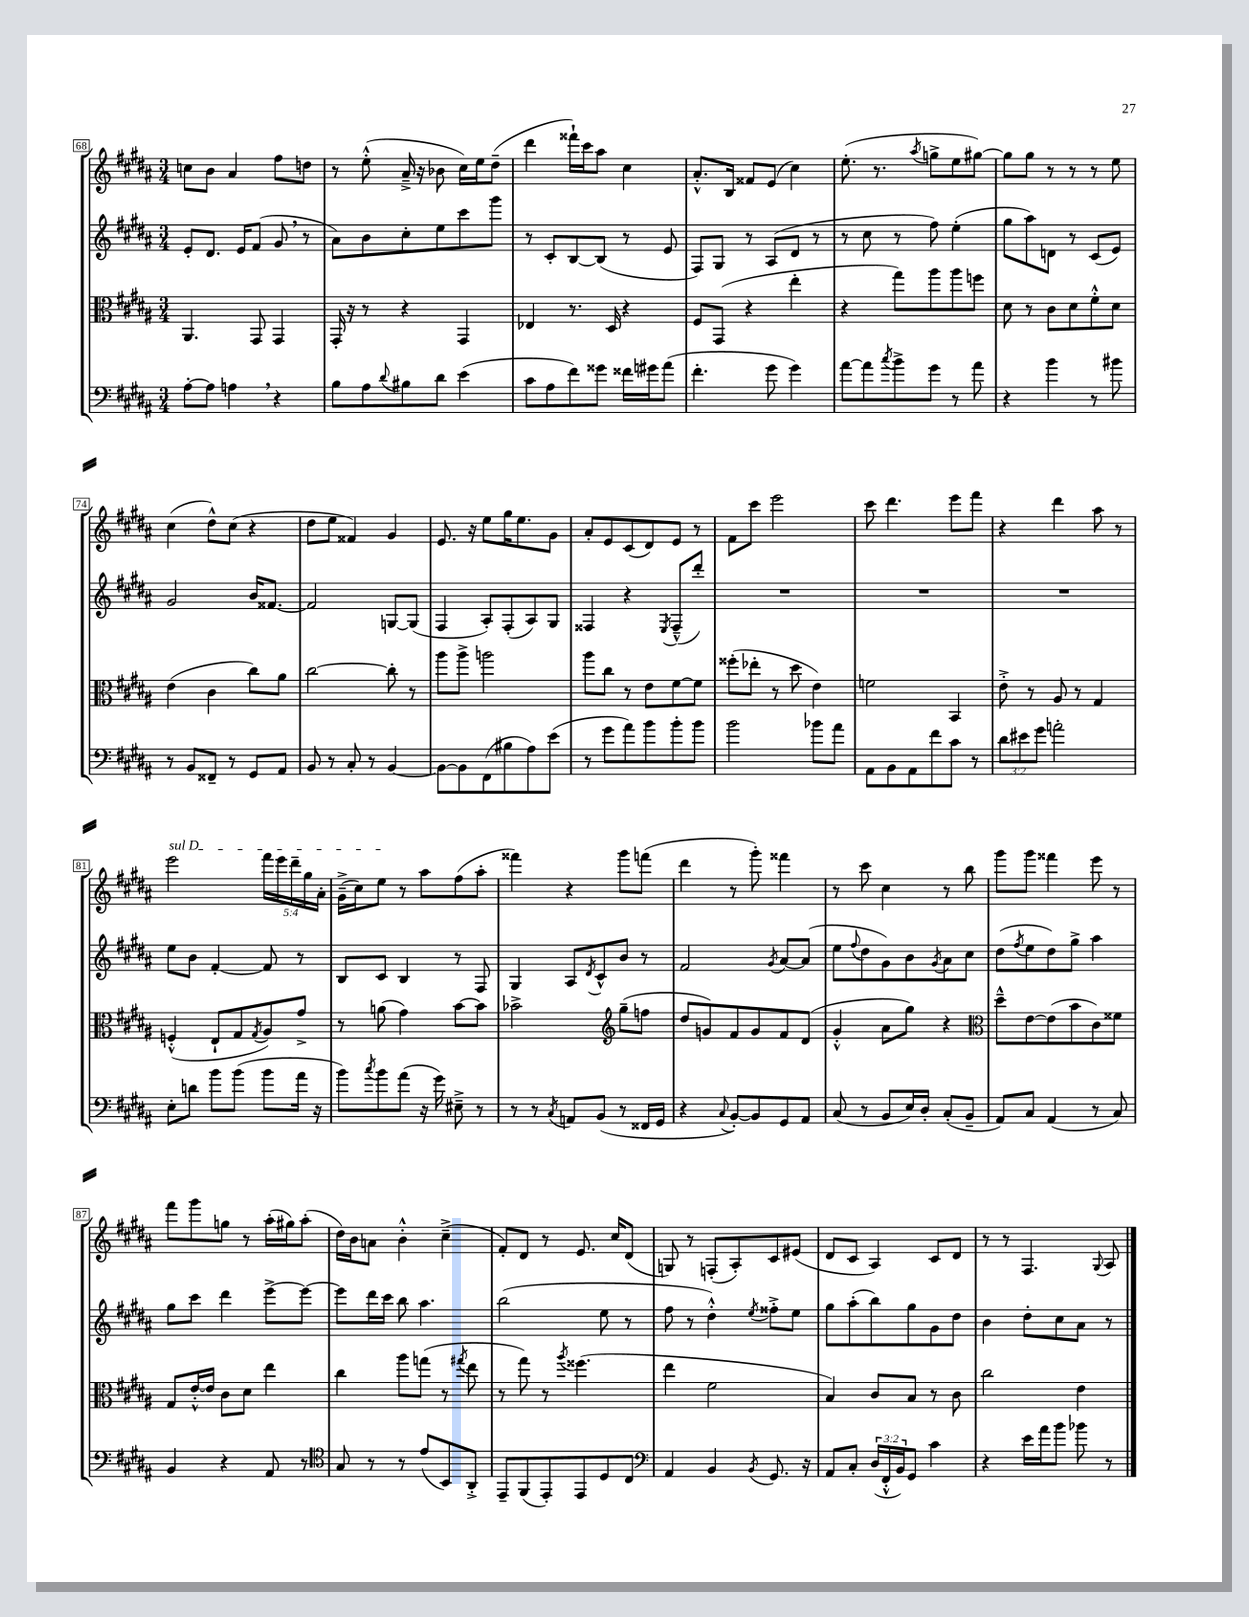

**kern	**kern	**kern	**kern
*staff4	*staff3	*staff2	*staff1
*clefF4	*clefC3	*clefG2	*clefG2
*k[f#c#g#d#a#]	*k[f#c#g#d#a#]	*k[f#c#g#d#a#]	*k[f#c#g#d#a#]
*M3/4	*M3/4	*M3/4	*M3/4
[8A#'	4.AA#	8e'	8cc
8A#]	.	8.d#	8b
4A	.	.	4a#
.	.	16e	.
.	8GG#	(8f#	.
4r	4GG#	8g#	8ff#
.	.	8r	8dd
=	=	=	=
8B	16GG#'	8a#)	8r
.	16r	.	.
8A#	8r	8b	(8ee'^^
8qqd#	.	.	.
8B#	4r	8cc#'	16a#~^
.	.	.	16r
8d#	.	8ee	8b-
(4e	4GG#	8ccc#	16cc#)
.	.	.	16ee
.	.	8ggg#	(8dd#~
=	=	=	=
8c#	4E-	8r	4ddd#
8A#	.	8c#'	.
8f#)	8.r	[8B	16fff##`)
.	.	.	16ccc#
8g##	.	(8B]	8aa#
.	16D#	.	.
16f##	4r	8r	4cc#
16g#	.	.	.
(8a#	.	8e	.
=	=	=	=
4.f#'	8F#	8F#)	8.a#'^^
.	(8GG#	8G#	.
.	.	.	16B
.	4r	8r	8f##
8g#	.	(8A#	(8e
4g#)	4ee'	8d#	4cc#)
.	.	8r	.
=	=	=	=
[8a#	4r	8r	(8.ee'
8a#]	.	8cc#	.
.	.	.	8.r
8qcc#	.	.	.
8b^	8gg#)	8r	.
.	.	.	8qaa#
8g#	8aa#	8ff#)	8gg^
8r	8aa#	(4ee'	8ee
8a#	8ff	.	[8gg#)
=	=	=	=
4r	8d#	8gg#	8gg#]
.	8r	8aa#)	8gg#
4b	8c#	8d	8r
.	8d#	8r	8r
8r	8f#'^^	(8c#	8r
8b#	8d#	8e)	8ee
=	=	=	=
8r	(4e	2g#	(4cc#
8BB	.	.	.
8FF##~	4c#	.	8dd#^^)
8r	.	.	(8cc#
8GG#	8cc#)	16b	4r
.	.	[8.f##	.
8AA#	8a#	.	.
=	=	=	=
8BB	[2cc#	2f##]	8dd#
8r	.	.	8ee
8C#'	.	.	4f##)
8r	.	.	.
[4BB	8cc#']	[8G	4g#
.	8r	(8G]	.
=	=	=	=
8BB_	8aa#	4F#	8.e
8BB]	8aa#^	.	.
.	.	.	16r
(8FF#	2aa	8A#')	8ee
8B#	.	(8F#'	16gg#
.	.	.	8.ee
8A#)	.	8A#)	.
(8e	.	8G#	8g#
=	=	=	=
8r	8aa#	4F##	8a#'
8g#	8cc#	.	8e
8a#)	8r	4r	(8c#
8b	8e	.	8d#)
.	.	8qE	.
8b'	[8f#	(8F##~^^	8e
8b	8f#]	8ddd#')	8r
=	=	=	=
2b	(8ff##'	2.r	8f#
.	8ee-'	.	8ccc#
.	8r	.	2eee
.	8dd#	.	.
8b-	4e)	.	.
8a#	.	.	.
=	=	=	=
8AA#	2f	2.r	8ccc#
8BB	.	.	4.ddd#
8AA#	.	.	.
8f#	.	.	.
8c#	4BB	.	8eee
8r	.	.	8fff#
=	=	=	=
12d#	8e'^	2.r	4r
12e#	.	.	.
.	8r	.	.
12g#	.	.	.
2a'	8A#	.	4ddd#
.	8r	.	.
.	4G#	.	8aa#
.	.	.	8r
=	=	=	=
8E'	(4F'^^	8ee	2eee
8d	.	8b	.
8b	8E`	[4f#'	.
(8b	8G#	.	.
.	8qG#	.	.
8b	8A#)	8f#]	20fff#
.	.	.	20eee
.	.	.	20ddd#~
16a#	8g#^	8r	.
.	.	.	20gg#
16r	.	.	.
.	.	.	20a#'
=	=	=	=
8b)	8r	8B	(16g#~^
.	.	.	16cc#)
8qcc#	.	.	.
8b	(8a	8c#	8ee
(8a#	4g#)	4B	8r
16r	.	.	8aa#
16g#)	.	.	.
8E#~^	[8b	8r	(8ff#
8r	8b]	8F#	8aa#'
=	=	=	=
8r	2b-^	4G#	4fff##)
8r	.	.	.
8qC#	.	.	.
8AA	.	8A#	4r
.	.	8qd#	.
(8BB	.	8c#^^	.
*	*clefG2	*	*
8r	(8gg#~	8b	8ggg#
16FF##	8ff	8r	(8fff
16GG#	.	.	.
=	=	=	=
4r	8dd#	2f#	4ddd#
.	8g)	.	.
8qqC#	.	.	.
[8BB')	8f#	.	8r
8BB]	8g	.	8ggg#')
.	.	8qg#	.
8GG#	8f#	[8a#	4fff##
8AA#	(8d#	(8a#]	.
=	=	=	=
(8C#	4g#'^^	8ee	8r
.	.	8qqff#	.
8r	.	8dd#	8ccc#
8BB	8a#	8g#)	4cc#
16E)	8gg#)	8b	.
16D#'	.	.	.
.	.	8qg#	.
(8C#'	4r	8a#	8r
8BB~	.	8cc#	8bb
=	=	=	=
*	*clefC3	*	*
8AA#)	8dd#~^^	(8dd#	8ggg#
.	.	8qff#	.
8C#	[8e	8ee	8ggg#
(4AA#	(8e]	8dd#)	4fff##
.	8b	8gg#^	.
8r	8c#)	4aa#	8eee
8C#)	8f##	.	8r
=	=	=	=
4BB	8G#	8gg#	8fff#
.	[16e'^^	8ccc#	8ggg#
.	16e]	.	.
4r	8c#	4ddd#	8gg
.	8d#	.	8r
8AA#	4ee	[8eee^	(16aa#'
.	.	.	16gg#)
8r	.	8eee_	(8aa#'
=	=	=	=
*clefC4	*	*	*
8G#	4cc#	8eee]	16dd#)
.	.	.	16b
8r	.	16ddd#	8a
.	.	16ccc#	.
8r	8aa#	8bb	4b'^^
(8e	(8gg	4.aa#	.
8BB)	8r	.	(4cc#~^
.	8qgg#	.	.
8AA#'^	8ee	.	.
=	=	=	=
8EE~	8r	(2bb	8f#')
(8FF#	8gg#)	.	8d#
8EE')	8r	.	8r
.	8qaa#	.	.
8EE	(4.ff##	.	8.e
8D#	.	8ee	.
.	.	.	16cc#
8C#	.	8r	(8d#
=	=	=	=
*clefF4	*	*	*
4AA#	4ee	8ff#	8G)
.	.	8r	8r
4BB	2f#	4dd#'^^)	(8F'
.	.	.	8A#')
8qBB	.	8qee	.
8.GG#	.	8ff##'^	8c#
.	.	8ee	(8e#
16r	.	.	.
=	=	=	=
8AA#	4B)	8gg#	8d#
8C#'	.	(8aa#'	8c#
(24D#	8c#	8bb)	4A#)
24FF#'^^	.	.	.
24BB)	.	.	.
8GG#	8B	8gg#	.
4c#	8r	8g#	8c#
.	8c#	8dd#	8d#
=	=	=	=
4r	2cc#	4b	8r
.	.	.	8r
16e	.	8dd#'	4.F#
16a#	.	.	.
8b	.	8cc#	.
8b-	4e	8a#	.
.	.	.	8qqG#
8r	.	8r	8A#
==	==	==	==
*-	*-	*-	*-
